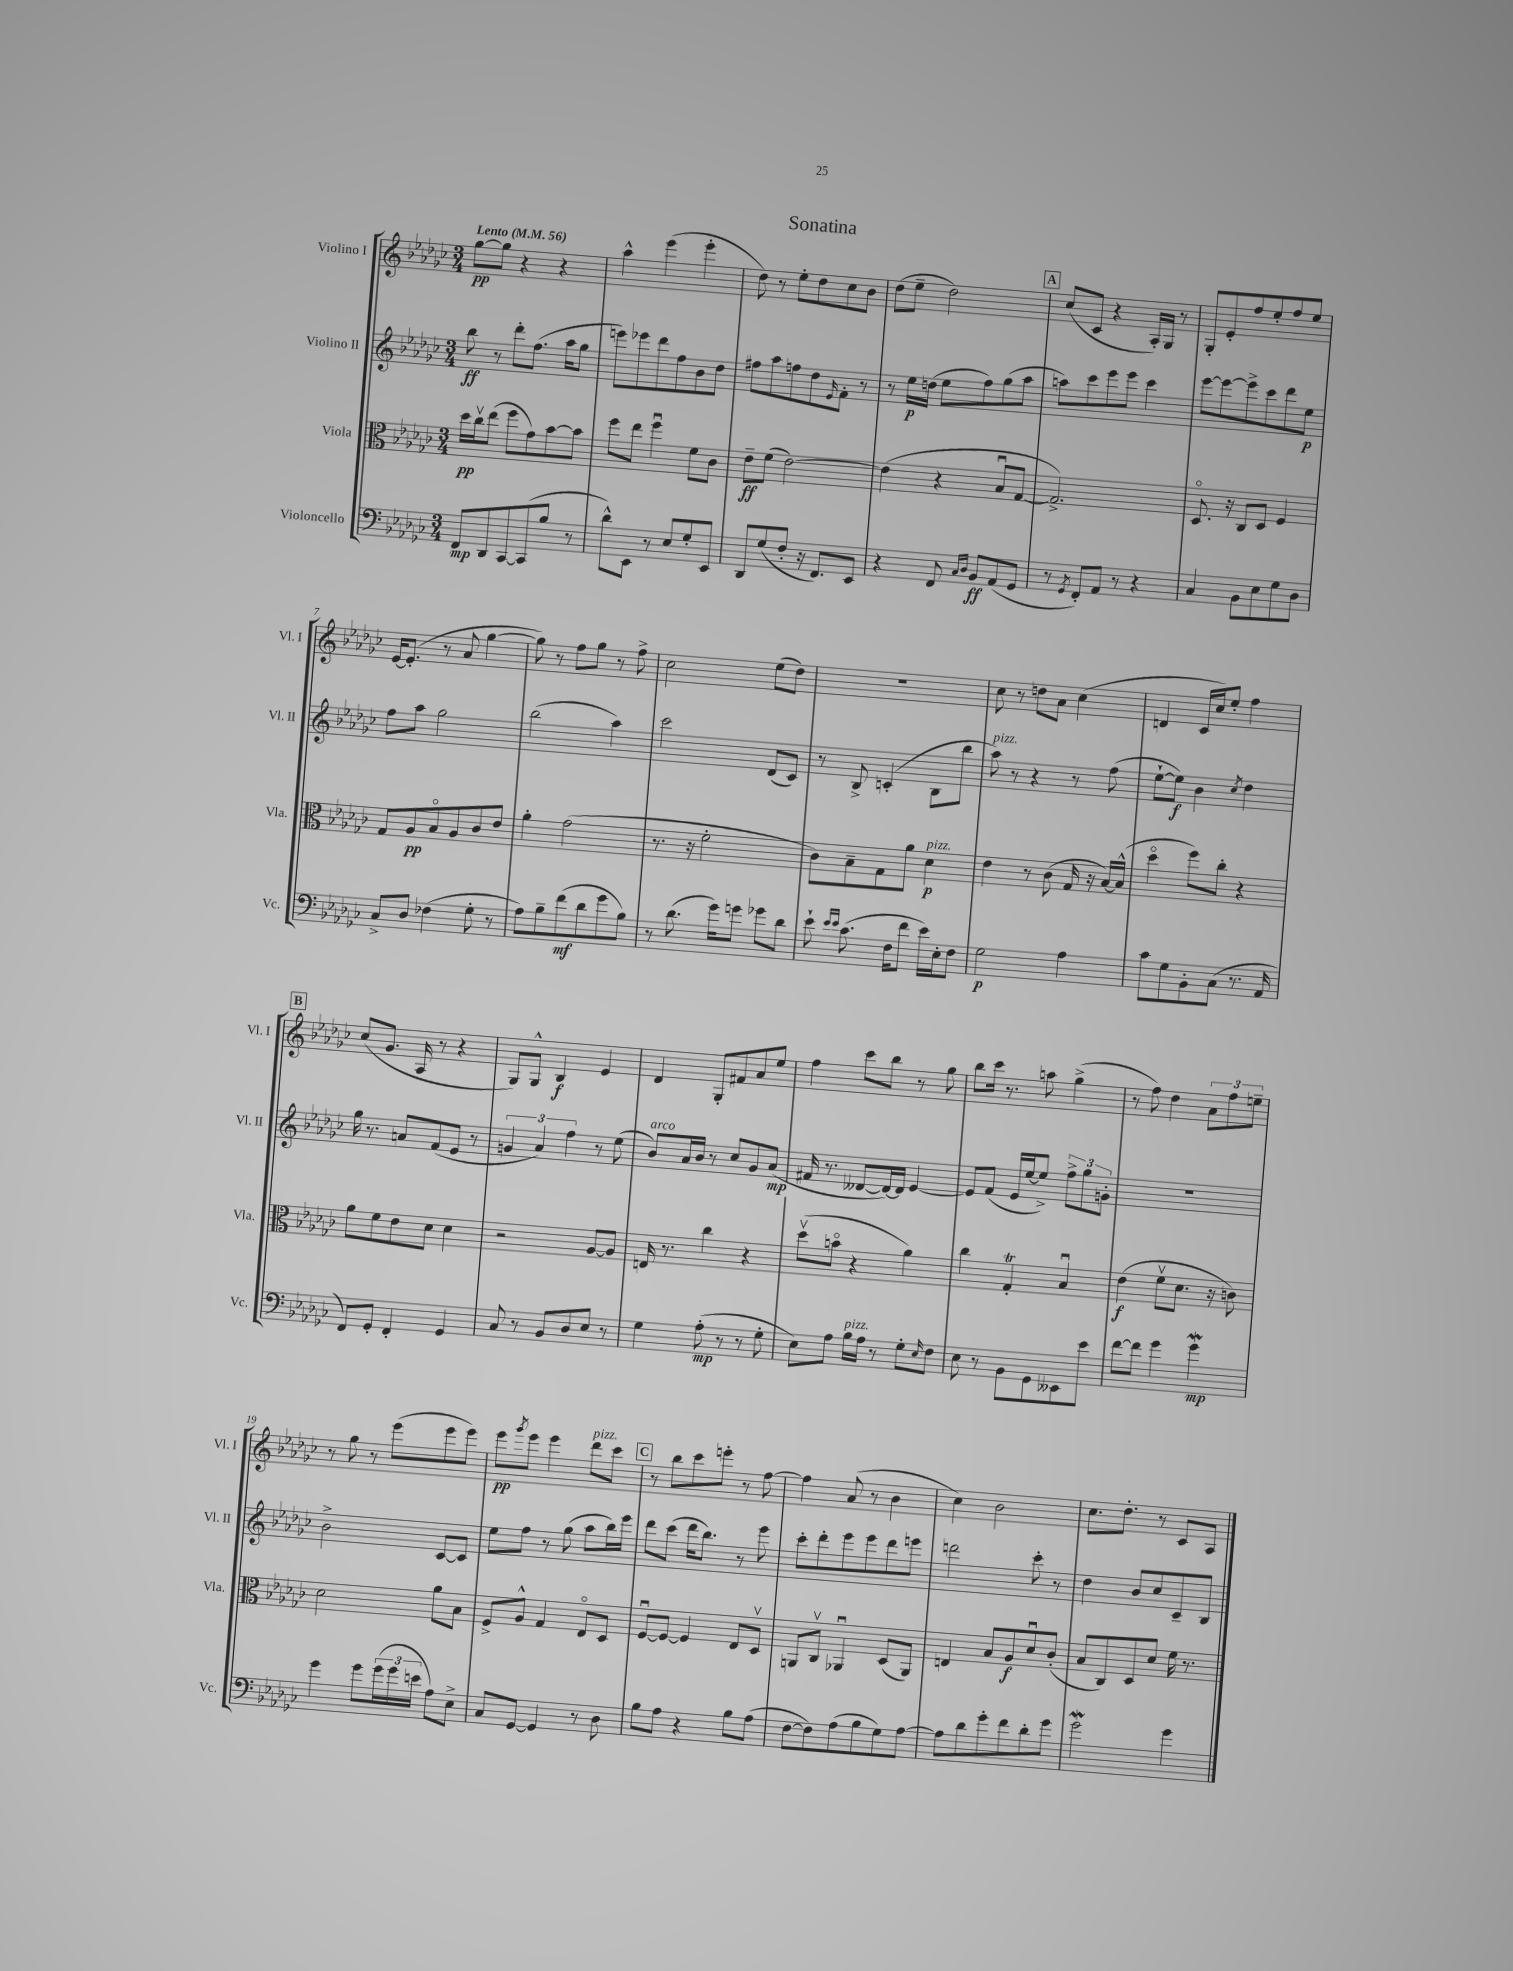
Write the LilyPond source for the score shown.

\header { title = "Sonatina" }
<<
\new StaffGroup <<
\new Staff = "s0" \with { instrumentName = "Violino I" shortInstrumentName = "Vl. I" } {
    \clef treble \key ges \major \numericTimeSignature \time 3/4 \tempo "Lento" 4 = 56
    ges''8~\pp ges''8 r4 r4 |
    aes''4-^ ees'''4( ees'''4-. |
    des''8) r8 ees''8-. des''8 ces''8 bes'8 |
    des''8( ees''8-- des''2) |
    \mark \markup { \box "A" } ces''8( ces'8 r4 aes16-.) ges16 r8 |
    ges8-. ees'8-. f''8 ees''8-. f''8 ees''8 |
    ees'16~ ees'8.-.( r8 aes'8 ges''4~ |
    ges''8) r8 f''8 ges''8 r8 f''8-> |
    ces''2 ees''8( des''8) |
    R2. |
    ces''8 r8 d''8 aes'8 ces''4( |
    d'4 ces'16 ces''16) ees''8-. f''4 |
    \mark \markup { \box "B" } ces''8( ges'8. aes16 r8 r4 |
    ges8) ges8-^ bes4\f ees'4 |
    des'4 ges8-. fis'8 aes'8 ees''8 |
    f''4 ces'''8 bes''8 r8 ges''8 |
    bes''8 ces'''16 r8. a''8 ges''4->( |
    r8 f''8) des''4 \tuplet 3/2 { aes'8 f''8 e''8-- } |
    r8 ges''8 r8 ees'''8( ees'''8 ees'''8) |
    ees'''8\pp \acciaccatura { ges'''8 } ees'''8 ees'''4 des'''8^\markup { \italic "pizz." } ces'''8 |
    \mark \markup { \box "C" } r8 bes''8 ces'''8 e'''8-. r8 f''8~ |
    f''4 aes'8( r8 bes'4 |
    ces''4) bes'2 |
    ces''8. des''8.-. r8 ces'8 aes8 \bar "|." |
}
\new Staff = "s1" \with { instrumentName = "Violino II" shortInstrumentName = "Vl. II" } {
    \clef treble \key ges \major \numericTimeSignature \time 3/4
    bes''8\ff r8 des'''8-. f''8.( aes''16 ges''8 |
    e'''8) ees'''8 des'''8 f''8 bes'8 des''8 |
    fis''8 aes''8 f''8 des''8 \grace { ees'16 } f'8-. r8 |
    r8 ees''16\p d''16( ees''8 f''8) ges''8( aes''8 |
    \mark \markup { \box "A" } a''8) ces'''8 ees'''8 ees'''8 ces'''4 |
    ees'''8~ ees'''8~ ees'''8-> ces'''8 des'''8 ees''8\p |
    f''8 aes''8 ges''2 |
    bes''2( aes''4) |
    ces'''2 des'8( ces'8) |
    r8 bes8-> c'4-.( bes8 bes''8 |
    aes''8^\markup { \italic "pizz." }) r8 r4 r8 f''8( |
    ees''8~-! ees''8\f) bes'4 \acciaccatura { ces''8 } des''4 |
    \mark \markup { \box "B" } ges''16 r8. a'8 f'8( ees'8 r8 |
    \tuplet 3/2 { g'4 aes'4) f''4 } r8 ees''8( |
    bes'8^\markup { \italic "arco" }) aes'16 bes'16 r8 ces''8 ges'8 aes'8\mp( |
    fis'16 r8. deses'8~ deses'16~) deses'16 ees'4~ |
    ees'8 f'8( ees'16 ees''16~ ees''8->) \tuplet 3/2 { f''8-> ges''8 g'8-. } |
    R2. |
    bes'2-> ces'8~ ces'8 |
    ees''8 f''8 r8 ges''8( aes''8 bes''16) ees'''16 |
    \mark \markup { \box "C" } des'''8 ces'''8( des'''16 bes''8.) r8 ees'''8 |
    ces'''8-. des'''8-. ees'''8 ees'''8 des'''8 e'''8 |
    d'''2 ces'''8-. r8 |
    des''4 bes'8 ces''8 ces'8-- bes8 \bar "|." |
}
\new Staff = "s2" \with { instrumentName = "Viola" shortInstrumentName = "Vla." } {
    \clef alto \key ges \major \numericTimeSignature \time 3/4
    des''16\pp ces''16\upbow ees''8( f''8 ges'8) bes'8~ bes'8 |
    f''8 ees''8 f''4\downbow f'8 ces'8 |
    ees'8--\ff f'8( ees'2~) |
    ees'4( r4 bes8\downbow ges8~ |
    \mark \markup { \box "A" } ges2.->) |
    des8.\flageolet r16 ces8 des8 f4 |
    ges8 aes8\pp bes8\flageolet aes8 ces'8 ees'8 |
    aes'4-. ges'2( |
    r8. r16 f'2-. |
    ces'8) bes8-- ges8 aes'8 des'4\p^\markup { \italic "pizz." } |
    ees'4 r8 ces'8( ges16 r16 bes16~) bes16-^( |
    des''4\flageolet f''8) ces''8-. r4 |
    \mark \markup { \box "B" } aes'8 f'8 ees'8 des'8 des'4 |
    r2 aes8~ aes8 |
    e16 r8. ces''4 r4 |
    des''8\upbow( b'8\flageolet r4 aes'4) |
    ces''4 ges4-.\trill bes4\downbow |
    ees'4\f( f'8\upbow des'8. r16 c'8) |
    des'2 aes'8 bes8 |
    f8-> aes8-^ ges4 ees8\flageolet des8 |
    \mark \markup { \box "C" } f8~\downbow f8~ f4 ees8 des8\upbow |
    a,8 ces8\upbow aes,4\downbow des8( aes,8) |
    e4 bes8 aes8\f des'8\downbow ces'8-.( |
    bes8 ces8) des8 des'8 f'16 r8. \bar "|." |
}
\new Staff = "s3" \with { instrumentName = "Violoncello" shortInstrumentName = "Vc." } {
    \clef bass \key ges \major \numericTimeSignature \time 3/4
    f,8\mp des,8 ces,8~ ces,8( bes8 r8 |
    des'8-^) ees,8 r8 ees8 ges8-. ees,8 |
    des,8 ges8( f8-. r16 f,8.) ees,8 |
    r4 f,8 \grace { ces16 des16 } bes,8\ff aes,8( ges,8 |
    \mark \markup { \box "A" } r8 \acciaccatura { ges,8 } f,8-.) aes,8 r8 r4 |
    ces4 bes,8 ees8 ges8 des8 |
    ces8-> des8 fes4( ges8-. r8 |
    aes8) bes8-- f'8\mf( des'8 ges'8 bes8) |
    r8 des'8.( ges'16) g'8 ges'8 des'8 |
    ees'8-! \grace { ees'16 ees'16 } ces'8.( f16 f'8 ees'16) ees16-. f8 |
    ges2\p aes4 |
    ces'8 ges8 bes,8-. ces8( r8. aes,16 |
    \mark \markup { \box "B" } f,8) ges,8-. f,4-. ges,4 |
    ces8 r8 bes,8 des8 ees8 r8 |
    ges4 aes8-.\mp( r8 r8 ges8-. |
    ees8) aes8 bes16^\markup { \italic "pizz." } aes16 r8 ges8-. \grace { ees16 } f8 |
    ees8 r8 bes,8 ges,8 eeses,8 ees'8 |
    f'8~ f'8 ges'4 ges'4\mordent\mp |
    ges'4 ges'8 \tuplet 3/2 { ges'16( ges'16 e'16 } aes8) ees8-> |
    ces8 ges,8~ ges,4 r8 des8 |
    \mark \markup { \box "C" } bes8 aes8 r4 bes8 aes8( |
    f8~ f8) aes8( bes8 ges8) aes8~ |
    aes8 des'8 ges'8-. f'8 des'8-. ges'8 |
    ges'2\mordent ges'4 \bar "|." |
}
>>
>>
